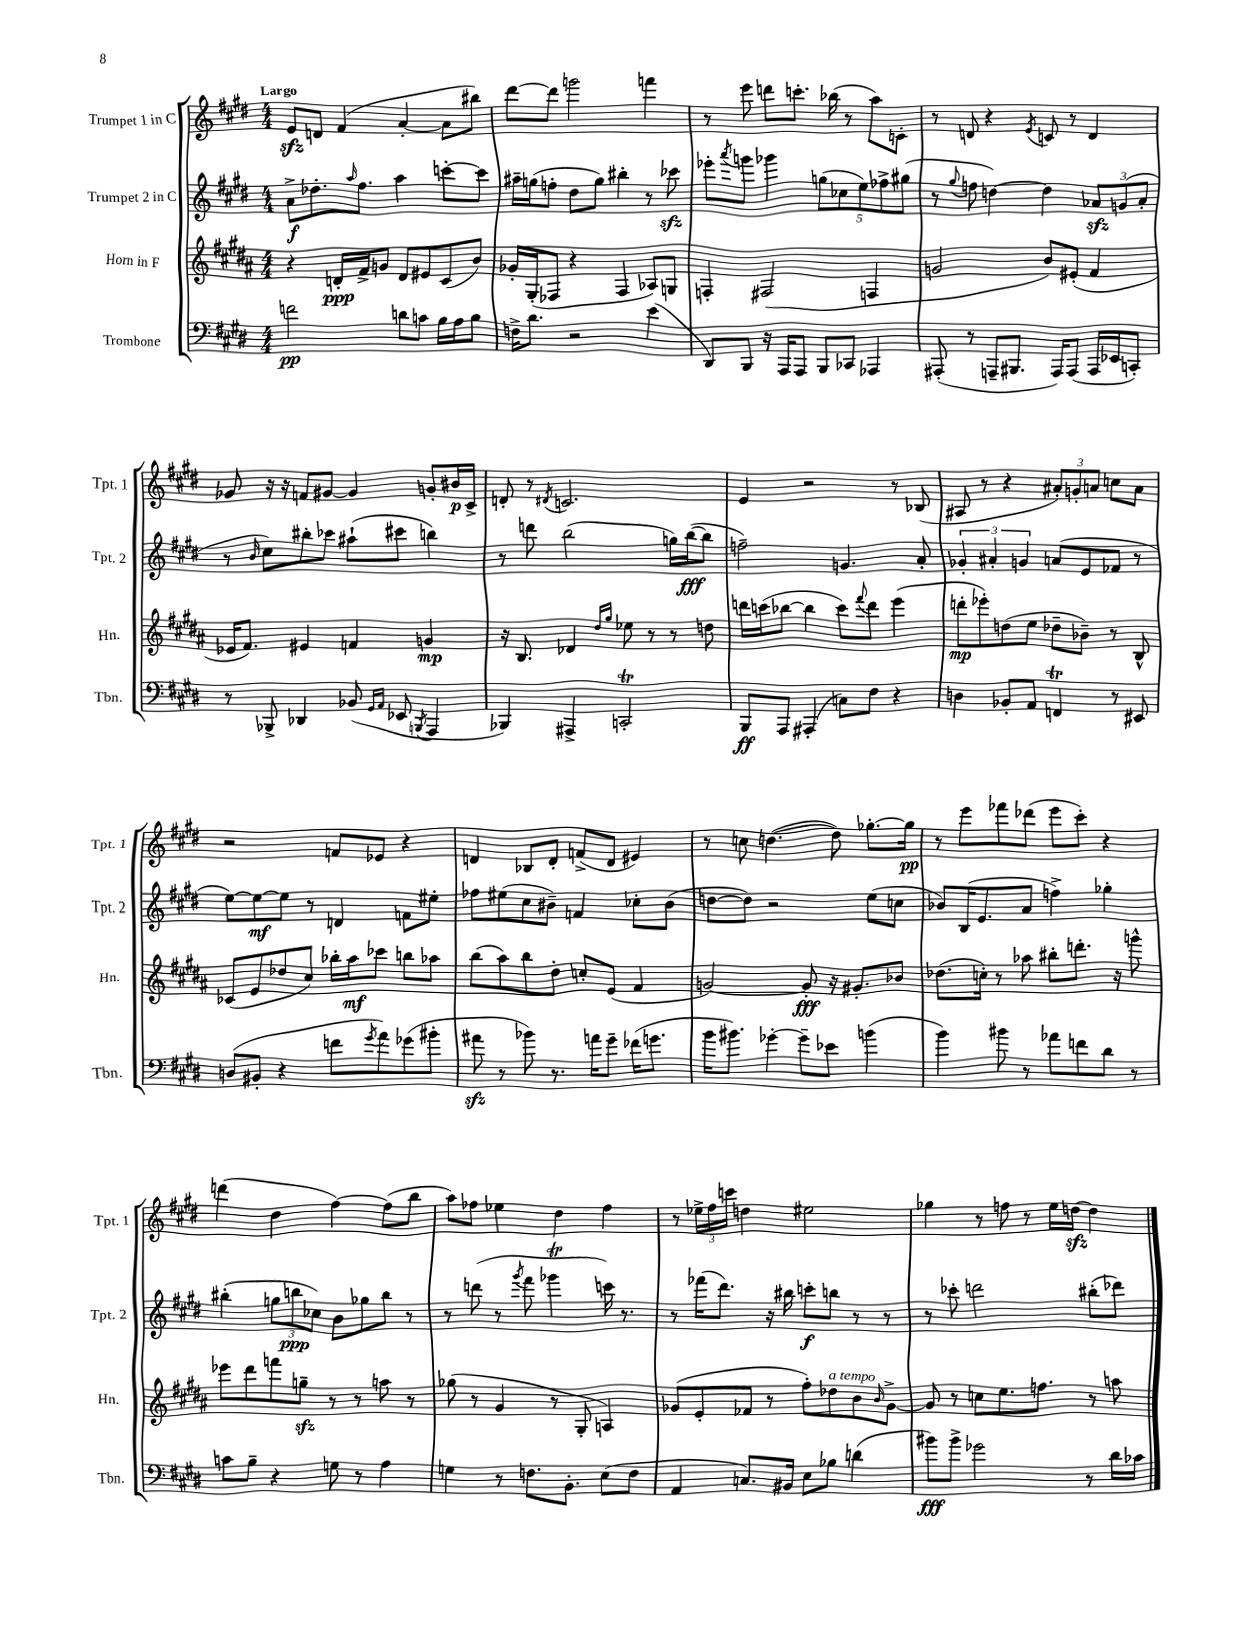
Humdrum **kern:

**kern	**dynam	**kern	**dynam	**kern	**dynam	**kern	**dynam
*part4	*part4	*part3	*part3	*part2	*part2	*part1	*part1
*staff4	*staff4	*staff3	*staff3	*staff2	*staff2	*staff1	*staff1
*I"Trombone	*	*I"Horn in F	*	*I"Trumpet 2 in C	*	*I"Trumpet 1 in C	*
*I'Tbn.	*	*I'Hn.	*	*I'Tpt. 2	*	*I'Tpt. 1	*
*clefF4	*	*clefG2	*	*clefG2	*	*clefG2	*
*k[f#c#g#d#]	*	*k[f#c#g#d#a#]	*	*k[f#c#g#d#]	*	*k[f#c#g#d#]	*
*M4/4	*	*M4/4	*	*M4/4	*	*M4/4	*
=1	=1	=1	=1	=1	=1	=1	=1
!	!	!	!	!	!	!LO:TX:a:B:t=Largo	!
2fn\	pp	4r	.	8a^\L	f	8ezz/L	.
.	.	.	.	8.dd-X'\	.	8dn/J	.
.	.	16dn'/LL	ppp	.	.	(4f#/	.
.	.	.	.	16qqaa/	.	.	.
.	.	16f#^/J	.	8.ff#\J	.	.	.
.	.	8gn/J	.	.	.	.	.
8dn\L	.	8d/L	.	4aa\	.	[4a'/	.
8cn\J	.	8e#X/	.	.	.	.	.
16B\LL	.	(8c#/	.	[8cccn'\L	.	8a\L]	.
16A\J	.	.	.	.	.	.	.
8B\J	.	8b/J)	.	8ccc\J]	.	8bb#X\J)	.
=2	=2	=2	=2	=2	=2	=2	=2
16Fn^\KL	.	16g-X'/LL	.	16aa#X~\LL	.	[8ddd#\L	.
8.d#\J	.	(16G#'/J	.	(16ggn\J	.	.	.
.	.	8F-X/J	.	8ffn'\J	.	8ddd#\J]	.
2r	.	4r	.	8dd#\L	.	2gggn\	.
.	.	.	.	8gg\J)	.	.	.
.	.	4F-/	.	4bb#X'\	.	.	.
(4e\	.	8A-X/L)	.	8r	.	4fffn\	.
.	.	8Gn/J	.	8ccc-Xzz\	.	.	.
=3	=3	=3	=3	=3	=3	=3	=3
8DD#/L)	.	4Fn'/	.	8eee-X'\L	.	8r	.
.	.	.	.	8qaaa/	.	.	.
8BBB/J	.	.	.	8gggn\J	.	8eee\	.
16r	.	(2F#X/	.	4ggg-X\	.	8dddn\L	.
16AAA/KL	.	.	.	.	.	.	.
8AAA/J	.	.	.	.	.	8.cccn'\J	.
8BBB/L	.	.	.	(10ggn\L	.	.	.
.	.	.	.	.	.	(16bb-X\	.
.	.	.	.	10cc-X\	.	.	.
8CC-X/J	.	.	.	.	.	8r	.
.	.	.	.	10ee\)	.	.	.
4AAA-X/	.	4Fn/	.	.	.	8aa\L)	.
.	.	.	.	10ff-X^\	.	.	.
.	.	.	.	.	.	8cn'\J	.
.	.	.	.	(10gg#X\J	.	.	.
=4	=4	=4	=4	=4	=4	=4	=4
(8AAA#X'/	.	2gn/	.	8r	.	8r	.
.	.	.	.	8qqgg#/	.	.	.
8r	.	.	.	8ffn\	.	8dn/	.
8AAAn~/L	.	.	.	[4ddn\)	.	4r	.
8.BBB#X/J	.	.	.	.	.	.	.
.	.	.	.	.	.	8qe/	.
.	.	8b/L)	.	4dd\]	.	8cn/	.
16AAA/KL)	.	.	.	.	.	.	.
(8AAA/J	.	(8e#X'/J	.	.	.	8r	.
16AAA/LL	.	4f#/	.	12a-Xzz/L	.	4d/	.
16EE-X/J	.	.	.	.	.	.	.
.	.	.	.	(12gn/	.	.	.
8CCn'/J)	.	.	.	.	.	.	.
.	.	.	.	12a-'/J	.	.	.
!!LO:LB:g=z
=5	=5	=5	=5	=5	=5	=5	=5
8r	.	16e-X/KL	.	8r	.	8g-X/	.
.	.	8.f#/J)	.	.	.	.	.
.	.	.	.	16qqb/	.	.	.
8BBB-X^/	.	.	.	8cc#\L)	.	16r	.
.	.	.	.	.	.	16r	.
4DD-X/	.	4e#X/	.	8bb#X'\	.	8fn/L	.
.	.	.	.	8ccc-X\J	.	[8g#X/J	.
(8BB-X/	.	4fn/	.	(8aa#X`\L	.	4g#/]	.
16qqGG#/LL	.	.	.	.	.	.	.
16qqAA/JJ	.	.	.	.	.	.	.
8EE-X/	.	.	.	8ccc#X\J	.	.	.
8qBBBn/	.	.	.	.	.	.	.
4AAA/	.	4gn/	mp	4bbn\)	.	8gn'/L	.
.	.	.	.	.	.	16b#X/L	p
.	.	.	.	.	.	16c#^/JJ	.
=6	=6	=6	=6	=6	=6	=6	=6
4BBB-X/)	.	16r	.	8r	.	8dn'/	.
.	.	8.B/	.	.	.	.	.
.	.	.	.	8dddn\	.	8r	.
.	.	.	.	.	.	8qd#X/	.
4AAA#X^/	.	4d-X/	.	(2bb\	.	2.cn/	.
.	.	16qqdd#/LL	.	.	.	.	.
.	.	16qqgg#/JJ	.	.	.	.	.
2CCnT'/	.	8ee-X\	.	.	.	.	.
.	.	8r	.	.	.	.	.
.	.	8r	.	16ggn\LL)	.	.	.
.	.	.	.	([16bb\J	fff	.	.
.	.	8ddn\	.	8bb\J]	.	.	.
=7	=7	=7	=7	=7	=7	=7	=7
8BBB/L	ff	16dddn\LL	.	2ffn~\)	.	4e/	.
.	.	(16cccn\J	.	.	.	.	.
8AAA/J	.	[8bb-X\J	.	.	.	.	.
(4AAA#X'/	.	4bb-\]	.	.	.	2r	.
8Cn\L)	.	8ccc\L)	.	4.gn/	.	.	.
.	.	8qqfff#/	.	.	.	.	.
8F#\J	.	8ddd\J	.	.	.	.	.
4r	.	(4eee\	.	.	.	8r	.
.	.	.	.	8a'/	.	(8B-X/	.
=8	=8	=8	=8	=8	=8	=8	=8
4Dn\	.	8dddn'\L	mp	6g-X'/	.	8A#X/	.
.	.	8eee-X'\)	.	.	.	8r	.
.	.	.	.	6a#X'/	.	.	.
8BB-X'/L	.	(8ddn\	.	.	.	4r	.
.	.	.	.	6gn/	.	.	.
8AA/J	.	8ee\J	.	.	.	.	.
4FFnT/	.	8dd-X~\L	.	(8an/L	.	12a#X'/L)	.
.	.	.	.	.	.	12gn'/	.
.	.	8b-X~\J)	.	8e/	.	.	.
.	.	.	.	.	.	12an/J	.
8r	.	8r	.	8f-X/J	.	8ccn\L	.
8EE#X/	.	8B^^/	.	8r	.	8a\J	.
!!LO:LB:g=z
=9	=9	=9	=9	=9	=9	=9	=9
(8Dn/L	.	(8c-X/L	.	[8ee\L)	.	2r	.
8BB#X'/J	.	8e/	.	8ee\_	mf	.	.
4r	.	8dd-X/	.	8ee\J]	.	.	.
.	.	8cc#/J)	.	8r	.	.	.
8fn\L	.	16bb-X'\LL	.	4dn/	.	8fn/L	.
.	.	16aa#\J	mf	.	.	.	.
8qg#/	.	.	.	.	.	.	.
8a\)	.	8ccc-X\J	.	.	.	8e-X/J	.
(8g-X\	.	8bbn\L	.	8fn\L	.	4r	.
8b#X'\J	.	8aa-X\J	.	8ee#X'\J	.	.	.
=10	=10	=10	=10	=10	=10	=10	=10
8a#Xzz\	.	(8bb\L	.	8ff-X\L	.	4dn/	.
8r	.	8aa#\)	.	(8ee#X\	.	.	.
8b-X\)	.	8bb\	.	8cc#\	.	8B-X/L	.
8.r	.	8dd#'\J	.	8b#X~\J)	.	8d'/J	.
.	.	8ccn'/L	.	4fn/	.	(8fn^/L	.
16an\KL	.	.	.	.	.	.	.
8g#~\J	.	(8e/J	.	.	.	8d/J	.
(16f-X\KL	.	4f#/	.	8cc-X'\L	.	4e#X/)	.
8.gn\J	.	.	.	.	.	.	.
.	.	.	.	(8b#\J	.	.	.
=11	=11	=11	=11	=11	=11	=11	=11
16b\KL	.	[2gn/)	.	[8ddn\L	.	8r	.
8.b#X\J)	.	.	.	.	.	.	.
.	.	.	.	8dd\J])	.	8ccn\	.
[4g-X'\	.	.	.	2r	.	([4.ddn\	.
8g-~\L]	.	8g'/]	fff	.	.	.	.
8e-X\J	.	16r	.	.	.	8dd\])	.
.	.	8.g#X'/L	.	.	.	.	.
(4bn\	.	.	.	(8ee\L	.	[8.gg-X'\L	.
.	.	8b-X/J	.	8ccn\J	.	.	.
.	.	.	.	.	.	16gg-\Jk]	pp
=12	=12	=12	=12	=12	=12	=12	=12
4b\)	.	(8.dd-X\L	.	8b-X/L)	.	8r	.
.	.	.	.	(16B/K	.	8eee\L	.
.	.	16ccn'\Jk)	.	8.e/	.	.	.
8b#X\	.	8r	.	.	.	8fff-X\	.
8r	.	8aa-X\	.	8a/J	.	(8ddd-X\J	.
8a-X\L	.	8bb#X'\L	.	4ffn^\)	.	8eee\L	.
8fn\	.	8.dddn'\J	.	.	.	8ccc#'\J)	.
8d#\J	.	.	.	4gg-X'\	.	4r	.
.	.	16r	.	.	.	.	.
8r	.	8gggn^^\	.	.	.	.	.
!!LO:LB:g=z
=13	=13	=13	=13	=13	=13	=13	=13
8cn\L	.	8eee-X\L	.	(4bb#X'\	.	(4dddn\	.
8B~\J	.	8ddd#\	.	.	.	.	.
4r	.	8fffn\	.	12ggn\L	.	4dd#\	.
.	.	.	.	12bbn\	ppp	.	.
.	.	8ggnzz~\J	.	.	.	.	.
.	.	.	.	12cc-X\J)	.	.	.
8Gn\	.	8r	.	8b\L	.	[4ff#\)	.
8r	.	8r	.	8gg-X\	.	.	.
4A\	.	8aan\	.	8bb\J	.	(8ff#\L]	.
.	.	8r	.	8r	.	8bb\J	.
=14	=14	=14	=14	=14	=14	=14	=14
4Gn\	.	(8gg-X\	.	8r	.	8aa\L)	.
.	.	8r	.	(8dddn\	.	8ff-X\J	.
8r	.	4g#/	.	8r	.	4ee-X\	.
.	.	.	.	8qggg#/	.	.	.
8.Fn\L	.	.	.	8fff#\	.	.	.
.	.	8r	.	4ggg-XT\	.	4dd#\	.
8.BB'\J	.	.	.	.	.	.	.
.	.	8G#'/	.	.	.	.	.
(8E\L	.	4An/)	.	16cccn\)	.	4ff-\	.
.	.	.	.	8.r	.	.	.
8F\J	.	.	.	.	.	.	.
=15	=15	=15	=15	=15	=15	=15	=15
4AA/	.	(8g-X/L	.	8r	.	8r	.
.	.	8e'/	.	(16fff-X\KL	.	24ee-X^\LL	.
.	.	.	.	.	.	24ff#\	.
.	.	.	.	8.ddd#\J)	.	.	.
.	.	.	.	.	.	24cccn\JJ	.
8.Cn/L)	.	8f-X/J	.	.	.	4ddn\	.
.	.	8r	.	16r	.	.	.
16BB#X/Jk	.	.	.	16bb#X\	.	.	.
8E\L	.	8ff#'\L)	.	8cccn'\L	f	2ee#X\	.
!	!	!LO:TX:a:i:t=a tempo	!	!	!	!	!
8B-X\J	.	8dd-X\	.	8bbn\J	.	.	.
(4dn\	.	8b\	.	8r	.	.	.
.	.	16qqb/	.	.	.	.	.
.	.	[8g-^\J	.	8r	.	.	.
=16	=16	=16	=16	=16	=16	=16	=16
8b#X\L)	fff	8g-/]	.	8r	.	4gg-X\	.
8b#^\J	.	8r	.	8ccc-X'\	.	.	.
2g-X\	.	8ccn\L	.	2dddn\	.	8r	.
.	.	8.ee\	.	.	.	8ffn\	.
.	.	.	.	.	.	8r	.
.	.	8.ffn\J	.	.	.	.	.
.	.	.	.	.	.	16ee\LL	.
.	.	.	.	.	.	[16ddnzz\JJ	.
8r	.	8r	.	(8bb#X'\L	.	4dd\]	.
16d#\LL	.	8aan\	.	8ddd-X\J)	.	.	.
16c-X\JJ	.	.	.	.	.	.	.
==	==	==	==	==	==	==	==
*-	*-	*-	*-	*-	*-	*-	*-
